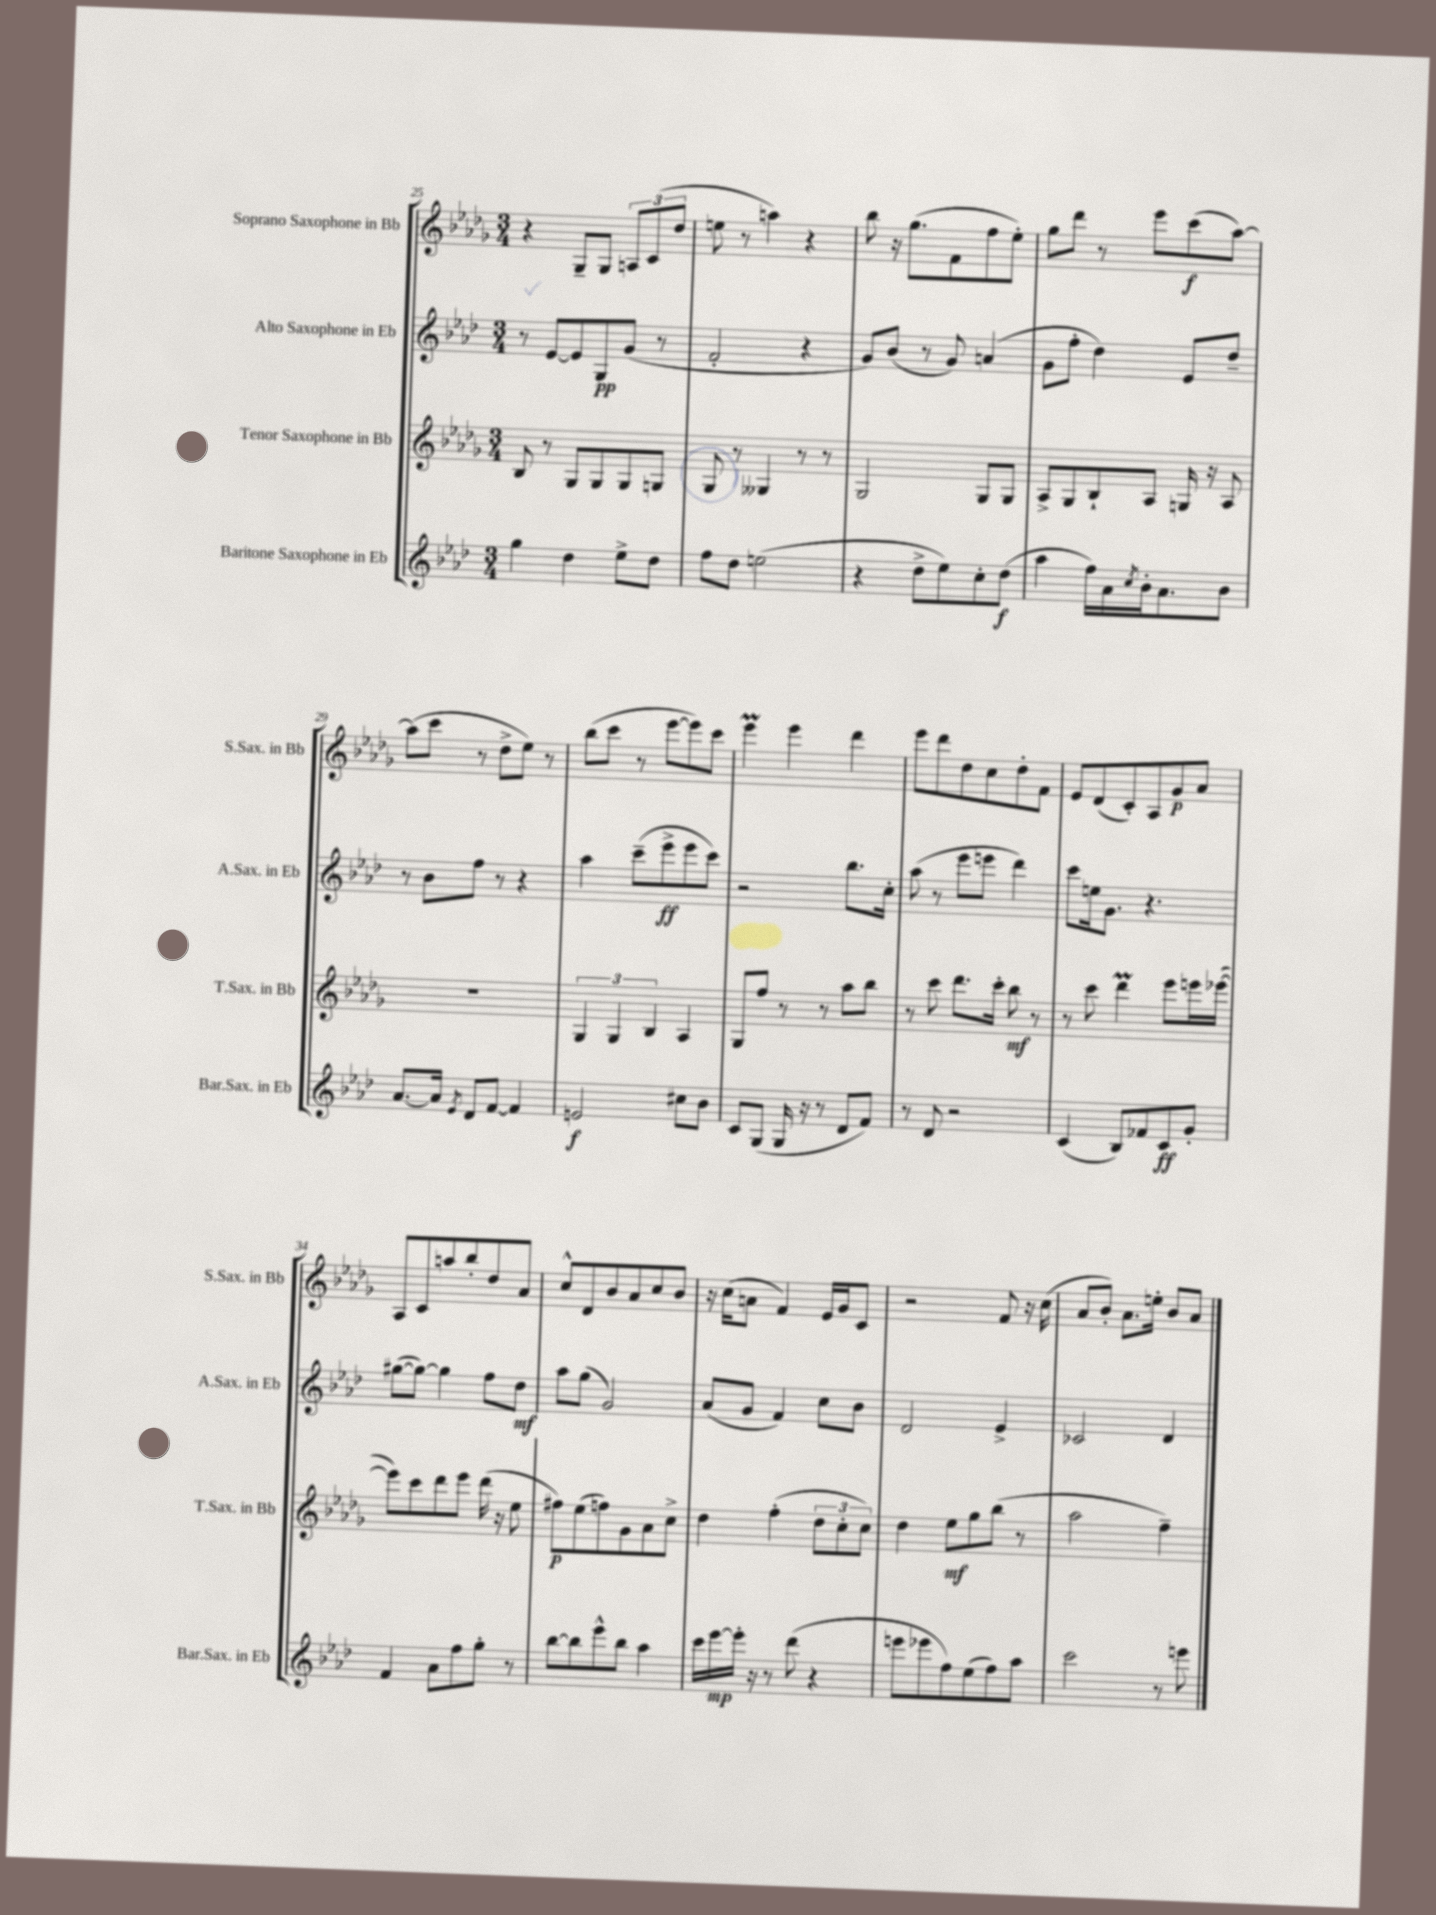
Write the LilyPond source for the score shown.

<<
\new StaffGroup <<
\new Staff = "s0" \with { instrumentName = "Soprano Saxophone in Bb" shortInstrumentName = "S.Sax. in Bb" } {
    \clef treble \key des \major \numericTimeSignature \time 3/4
    r4 ges8-- ges8 \tuplet 3/2 { a8 c'8( des''8 } |
    e''8 r8 a''4) r4 |
    bes''8 r16 ges''8.( f'8 f''8 ees''8-.) |
    ges''8 des'''8 r8 ees'''8 c'''8\f( aes''8~) |
    aes''8( c'''8 r8 des''8-> ees''8) r8 |
    bes''8( c'''8 r8 ees'''8~ ees'''8) c'''8 |
    ees'''4\prall ees'''4 des'''4 |
    ees'''8 des'''8 des''8 c''8 des''8-. f'8 |
    ees'8 des'8( c'8-.) aes8 ges'8\p aes'8 |
    aes8 c'8 a''8 bes''8-. des''8 aes'8 |
    c''8-^ des'8 bes'8 aes'8 c''8 bes'8 |
    r16 c''16( a'8 f'4) ees'16 ges'16 c'8 |
    r2 f'8 r16 c''16( |
    aes'8 bes'8-.) aes'8. e''16-. bes'8 aes'8 \bar "|." |
}
\new Staff = "s1" \with { instrumentName = "Alto Saxophone in Eb" shortInstrumentName = "A.Sax. in Eb" } {
    \clef treble \key aes \major \numericTimeSignature \time 3/4
    r8 ees'8~ ees'8 g8\pp g'8( r8 |
    f'2-. r4 |
    g'8) bes'8( r8 g'8) a'4( |
    g'8 f''8-. des''4) ees'8 des''8-- |
    r8 bes'8 f''8 r8 r4 |
    aes''4 c'''8--( ees'''8->\ff ees'''8 c'''8) |
    r2 bes''8. c''16-. |
    aes''8( r8 ees'''8 e'''8 des'''4) |
    c'''8 e''16 g'8. r4. |
    gis''8~( gis''8~) gis''4 f''8 des''8\mf |
    aes''8 g''8( g'2) |
    aes'8( g'8 f'4) c''8 bes'8 |
    des'2 ees'4-> |
    ces'2 des'4 \bar "|." |
}
\new Staff = "s2" \with { instrumentName = "Tenor Saxophone in Bb" shortInstrumentName = "T.Sax. in Bb" } {
    \clef treble \key des \major \numericTimeSignature \time 3/4
    bes8 r8 ges8 ges8 ges8 g8 |
    ges8 r8 geses4 r8 r8 |
    ges2 ges8 ges8 |
    aes8-> ges8 bes8-! aes8 g16 r16 aes8 |
    R2. |
    \tuplet 3/2 { ges4 ges4 bes4 } aes4 |
    ges8 f''8 r8 r8 aes''8 bes''8 |
    r8 c'''8 des'''8. c'''16-. bes''8\mf r8 |
    r8 c'''8 des'''4\prall ees'''8 e'''16 ees'''16~( |
    ees'''8) c'''8 des'''8 ees'''8 des'''16( r16 ees''8 |
    fis''8\p) ees''8( f''8) ges'8 aes'8 c''8-> |
    des''4 f''4-.( \tuplet 3/2 { des''8 c''8-. c''8) } |
    des''4 ees''8\mf ges''8 bes''8( r8 |
    aes''2 f''4--) \bar "|." |
}
\new Staff = "s3" \with { instrumentName = "Baritone Saxophone in Eb" shortInstrumentName = "Bar.Sax. in Eb" } {
    \clef treble \key aes \major \numericTimeSignature \time 3/4
    g''4 des''4 ees''8-> des''8 |
    f''8 des''8 e''2( |
    r4 des''8-> ees''8) c''8-. des''8\f( |
    aes''4 f''16) aes'16 \acciaccatura { c''8 } bes'16-. aes'8. bes'8 |
    aes'8.~ aes'16 \acciaccatura { ees'8 } des'8 f'8~ f'4 |
    e'2\f cis''8 bes'8 |
    c'8 g8( g16 r16 r8 des'8 f'8) |
    r8 des'8 r2 |
    c'4( bes8) fes'8 c'8\ff g'8-. |
    f'4 aes'8 f''8 g''8-. r8 |
    bes''8~ bes''8 ees'''8-^ bes''8 aes''4 |
    c'''16 ees'''16~\mp ees'''16-. r16 r8 des'''8( r4 |
    e'''8 ees'''8 f''8) ees''8( f''8) aes''8 |
    c'''2 r8 e'''8 \bar "|." |
}
>>
>>
\layout { \context { \Score currentBarNumber = #25 } }
